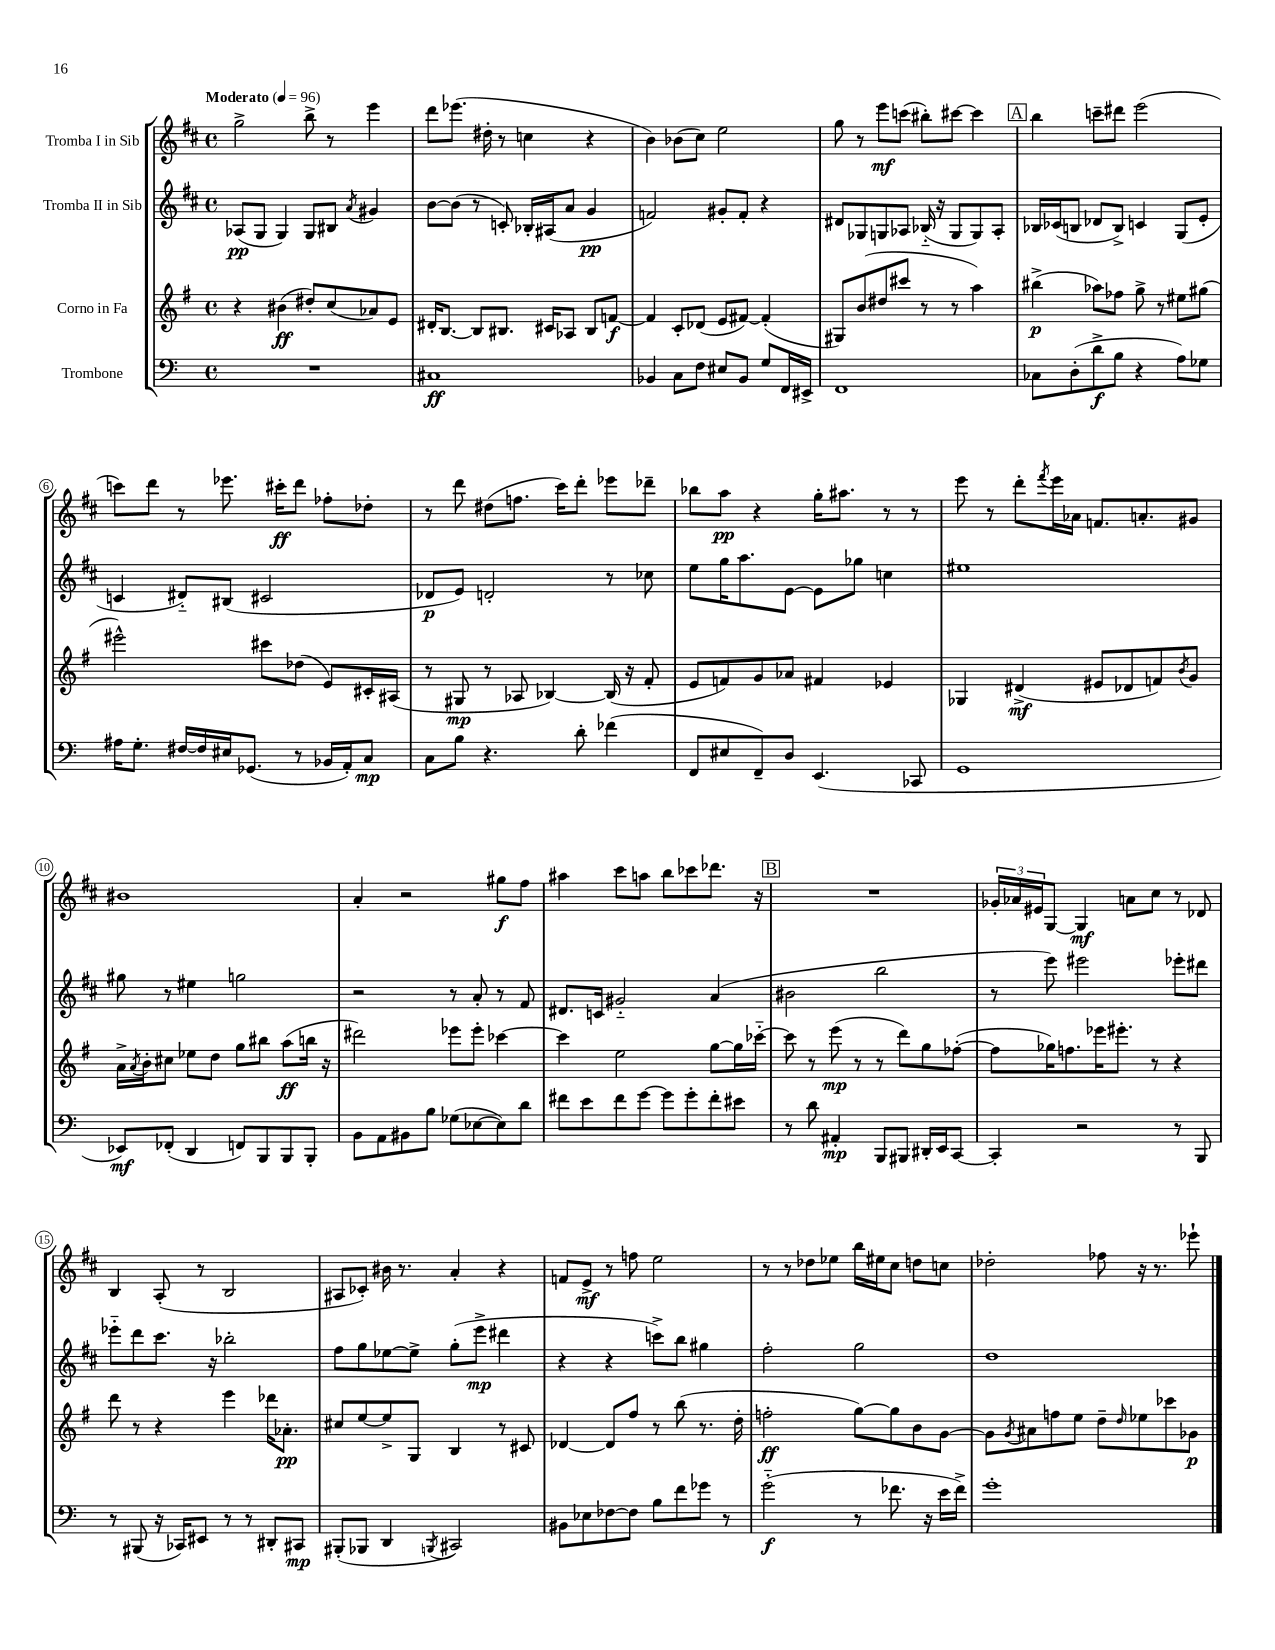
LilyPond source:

<<
\new StaffGroup <<
\new Staff = "s0" \with { instrumentName = "Tromba I in Sib" } {
    \clef treble \key d \major \defaultTimeSignature \time 4/4 \tempo "Moderato" 4 = 96
    g''2-> b''8-> r8 e'''4 |
    d'''8 ees'''8.( dis''16-. r8 c''4 r4 |
    b'4) bes'8( cis''8) e''2 |
    g''8 r8 e'''8\mf c'''8( bis''8-.) cis'''8~ cis'''4 |
    \mark \markup { \box "A" } b''4 c'''8-- dis'''8 e'''2( |
    c'''8) d'''8 r8 ees'''8. cis'''16-.\ff d'''8 fes''8-. des''8-. |
    r8 d'''8 dis''8( f''8. cis'''16) d'''8-. ees'''8 des'''8-- |
    bes''8 a''8\pp r4 g''16-. ais''8. r8 r8 |
    e'''8 r8 d'''8-. \acciaccatura { fis'''8 } e'''16 aes'16 f'8. a'8.-. gis'8 |
    bis'1 |
    a'4-. r2 gis''8\f fis''8 |
    ais''4 cis'''8 a''8 b''8 ces'''8 des'''8. r16 |
    \mark \markup { \box "B" } R1 |
    \tuplet 3/2 { ges'16-. aes'16 eis'16 } g8~ g4\mf a'8 cis''8 r8 des'8 |
    b4 a8-.( r8 b2 |
    ais8 ces'8-.) bis'16 r8. a'4-. r4 |
    f'8 e'8->\mf r8 f''8 e''2 |
    r8 r8 des''8 ees''8 b''16 eis''16 cis''8 d''8 c''8 |
    des''2-. fes''8 r16 r8. ees'''8-! \bar "|." |
}
\new Staff = "s1" \with { instrumentName = "Tromba II in Sib" } {
    \clef treble \key d \major \defaultTimeSignature \time 4/4
    aes8\pp( g8 g4) g8 bis8 \acciaccatura { a'8 } gis'4 |
    b'8~ b'8( r8 c'8-.) bes16-. ais16( a'8 g'4\pp |
    f'2) gis'8-. f'8-. r4 |
    dis'8 ges8 g8 aes8 bes16-_( r16 g8 g8) aes8-. |
    \mark \markup { \box "A" } bes16 ces'16( b8 des'8 b8->) c'4 g8( e'8-. |
    c'4 dis'8-_) bis8( cis'2 |
    des'8\p e'8) d'2-. r8 ces''8 |
    e''8 g''16 a''8. e'8~ e'8 ges''8 c''4 |
    eis''1 |
    gis''8 r8 eis''4 g''2 |
    r2 r8 a'8-. r8 fis'8 |
    dis'8. c'16 gis'2-_ a'4( |
    \mark \markup { \box "B" } bis'2 b''2 |
    r8 e'''8) eis'''2 ees'''8-. dis'''8 |
    ees'''8-_ d'''8 cis'''8. r16 bes''2-. |
    fis''8 g''8 ees''8~ ees''8-> g''8-.( e'''8->\mp dis'''4 |
    r4 r4 c'''8->) b''8 gis''4 |
    fis''2-. g''2 |
    d''1 \bar "|." |
}
\new Staff = "s2" \with { instrumentName = "Corno in Fa" } {
    \clef treble \key g \major \defaultTimeSignature \time 4/4
    r4 bis'4\ff( dis''8-.) c''8( aes'8) e'8 |
    dis'16-. b8.~ b8 bis8. cis'16 aes8 bis8 f'8~\f |
    f'4 c'8-. des'8( e'8 fis'8~) fis'4-.( |
    gis8) b'8( dis''8 cis'''8 r8 r8 a''4) |
    \mark \markup { \box "A" } bis''4->\p( aes''8) fes''8 g''8-> r8 eis''8 gis''8( |
    eis'''2-^) cis'''8 des''8( e'8) cis'16-. ais16( |
    r8 gis8\mp r8 aes8 bes4~) bes16( r16 fis'8-. |
    e'8 f'8) g'8 aes'8 fis'4 ees'4 |
    ges4 dis'4->\mf( eis'8 des'8 f'8) \acciaccatura { b'8 } g'8 |
    a'16-> \acciaccatura { a'8 } b'16-. cis''8 ees''8 d''8 g''8 bis''8 a''8\ff( b''16 r16 |
    dis'''2) ees'''8 ees'''8-. ces'''4~ |
    ces'''4 e''2 g''8~ g''16 ces'''16~-_ |
    \mark \markup { \box "B" } ces'''8 r8 e'''8\mp( r8 r8 d'''8) g''8 fes''8~-.( |
    fes''8 ges''16) f''8. ees'''16 eis'''8.-. r8 r4 |
    d'''8 r8 r4 e'''4 des'''16 aes'8.-.\pp |
    cis''8 e''8~ e''8-> g8 b4 r8 cis'8 |
    des'4~ des'8 fis''8 r8 b''8( r8. d''16-. |
    f''2-.\ff g''8~) g''8 b'8 g'8~ |
    g'8 \acciaccatura { g'8 } ais'8 f''8 e''8 d''8-- \grace { d''16 } ees''8 ces'''8 ges'8\p \bar "|." |
}
\new Staff = "s3" \with { instrumentName = "Trombone" } {
    \clef bass \key c \major \defaultTimeSignature \time 4/4
    R1 |
    cis1\ff |
    bes,4 c8 f8 eis8 bes,8 g8 f,16 eis,16-> |
    f,1 |
    \mark \markup { \box "A" } ces8 d8-.( d'8->\f b8 r4 a8) ges8 |
    ais16 g8.-. fis16~ fis16 eis16 ges,8.( r8 bes,16 a,16-.) c8\mp |
    c8 b8 r4. d'8-. fes'4( |
    f,8 eis8 f,8--) d8 e,4.( ces,8 |
    g,1 |
    ees,8\mf) fes,8-.( d,4 f,8) b,,8 b,,8 b,,8-. |
    b,8 a,8 bis,8 b8 ges8( ees8~ ees8) d'8 |
    fis'8 e'8 fis'8 g'8~ g'8 g'8-. fis'8-. eis'8 |
    \mark \markup { \box "B" } r8 d'8 ais,4-.\mp b,,8 bis,,8 dis,16-. e,16 c,8~ |
    c,4-. r2 r8 b,,8 |
    r8 bis,,8( r16 ces,16) eis,8 r8 r8 dis,8-. cis,8\mp |
    bis,,8-.( bes,,8 d,4 \acciaccatura { b,,8 } cis,2) |
    bis,8 ees8 fes8~ fes8 b8 f'8 ges'8 r8 |
    g'2-_\f( r8 fes'8. r16 e'16 fes'16->) |
    g'1-. \bar "|." |
}
>>
>>
\layout { \context { \Score \override BarNumber.stencil = #(make-stencil-circler 0.1 0.3 ly:text-interface::print) } }
